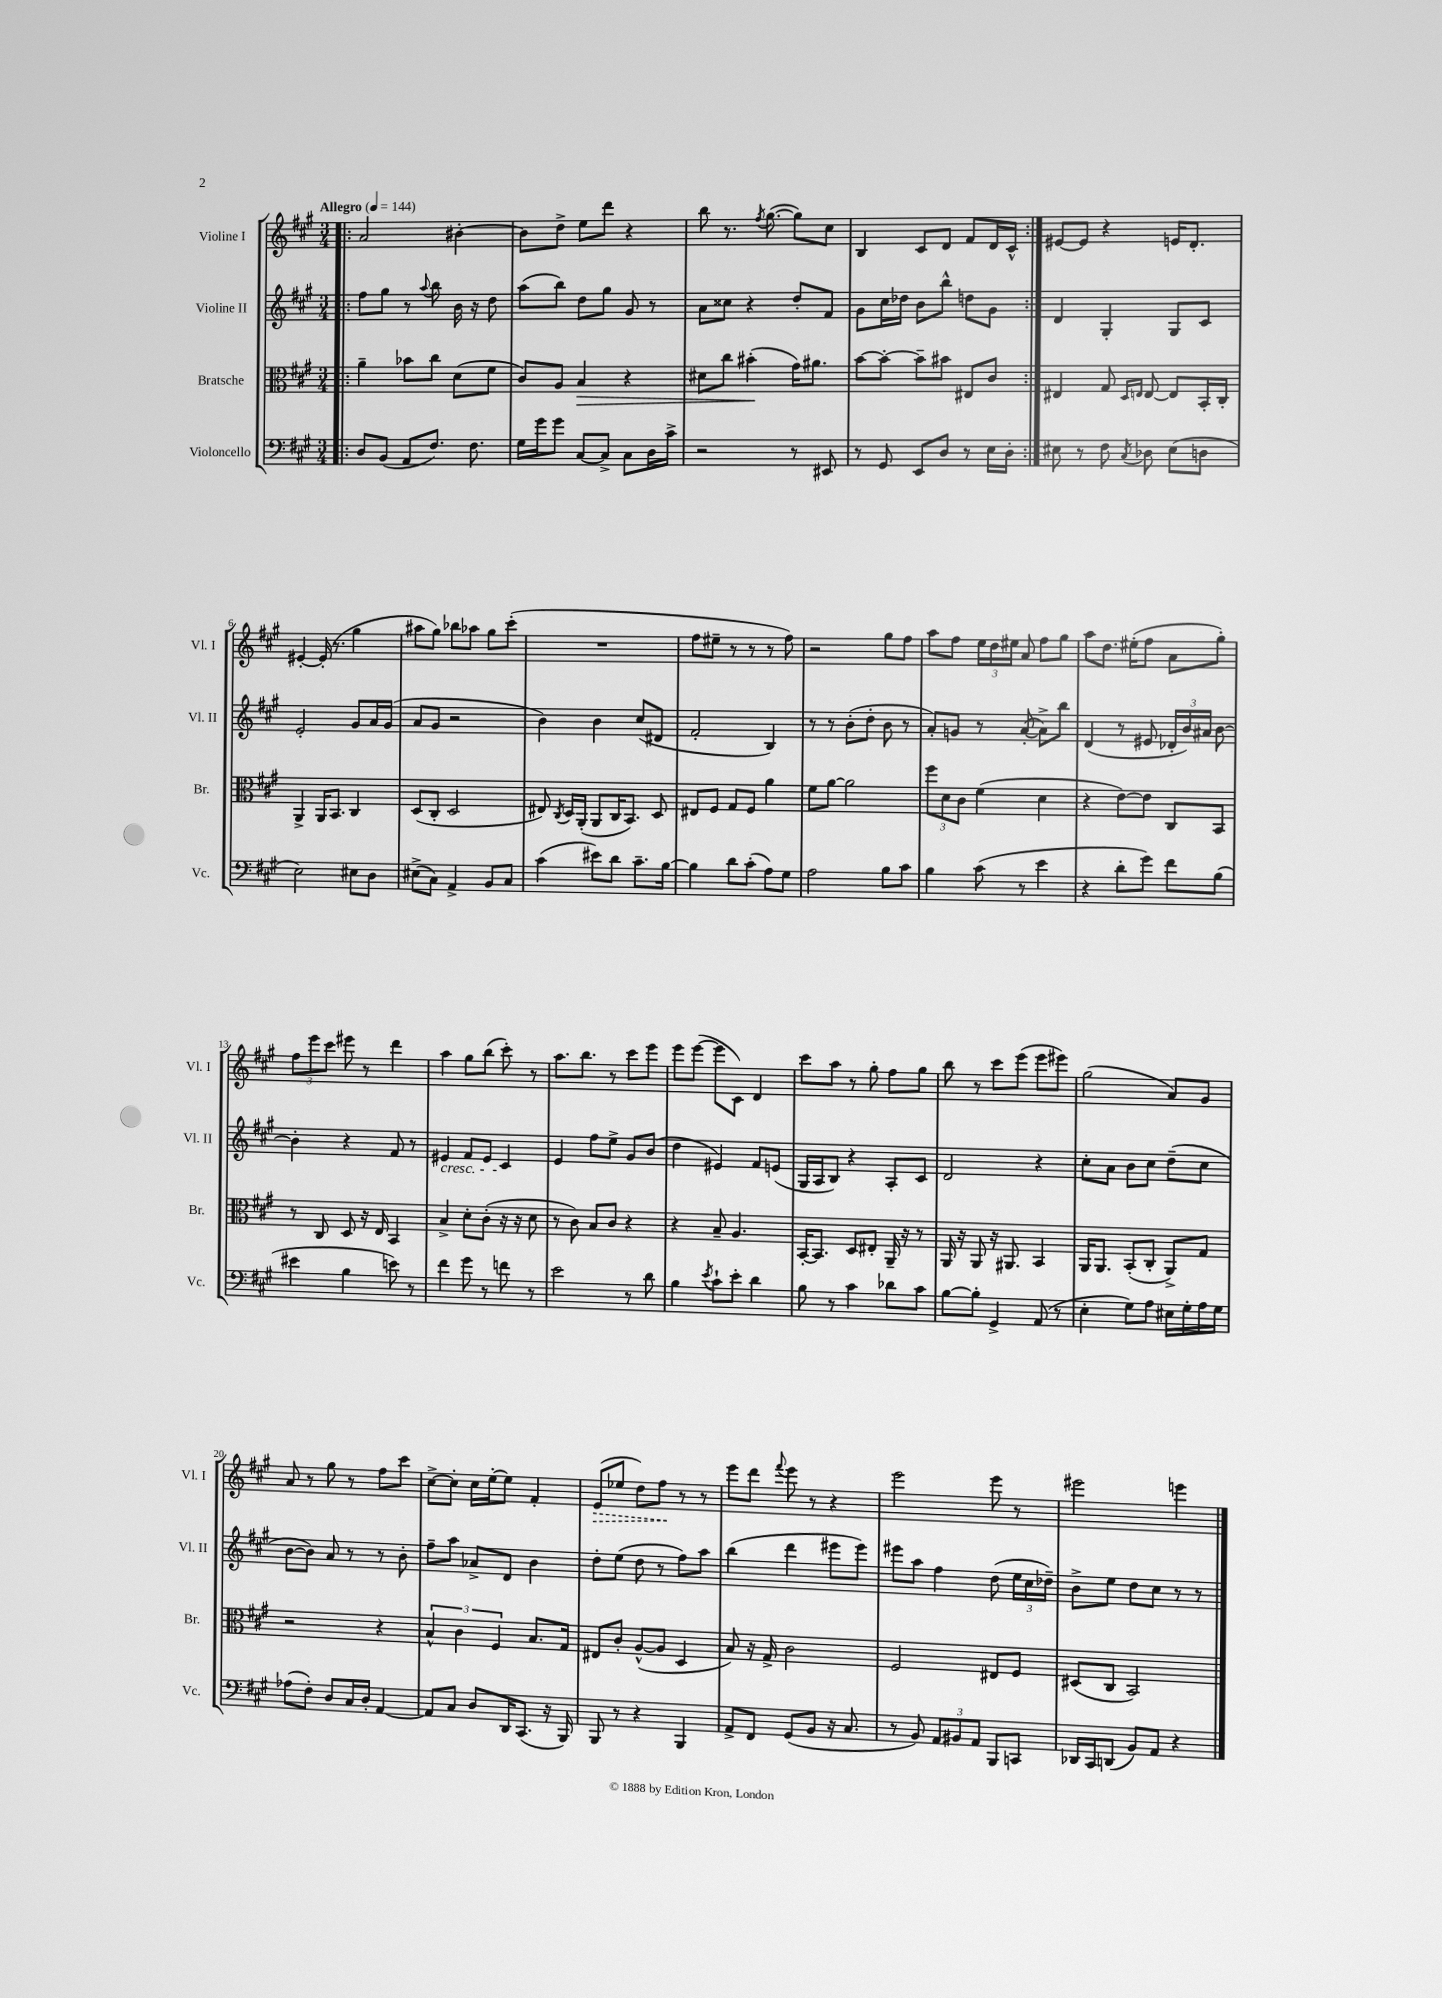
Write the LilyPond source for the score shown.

<<
\new StaffGroup <<
\new Staff = "s0" \with { instrumentName = "Violine I" shortInstrumentName = "Vl. I" } {
    \clef treble \key a \major \numericTimeSignature \time 3/4 \tempo "Allegro" 4 = 144
    \autoBeamOff \repeat volta 2 { \bar ".|:" a'2 bis'4~-. |
    bis'8[ d''8]-> e''8[ d'''8] r4 |
    b''8 r8. \acciaccatura { fis''8 } gis''8.~( gis''8[) cis''8] |
    b4 cis'8[ d'8] fis'8[ d'16 cis'16]-^ | }
    eis'8[~ eis'8] r4 e'16[ d'8.]-. |
    eis'4~-. eis'16-.( r8. gis''4 |
    ais''8[ gis''8]) bes''8[ aes''8] gis''8[ cis'''8]-.( |
    R2. |
    fis''8[ eis''8]-- r8 r8 r8 fis''8) |
    r2 gis''8[ fis''8] |
    a''8[ fis''8] \tuplet 3/2 { e''16[ d''16 eis''16] } a'8 fis''8[ gis''8] |
    a''8[ d''8.] eis''16[-.( fis''8] a'8[ gis''8]-.) |
    \tuplet 3/2 { fis''8[ e'''8 cis'''8] } eis'''8 r8 d'''4 |
    a''4 gis''8[ b''8]( cis'''8-.) r8 |
    a''8.[ b''8.] r8 cis'''8[ e'''8] |
    e'''8[ e'''8]~( e'''8[ cis'8]) d'4 |
    cis'''8[ a''8] r8 gis''8-. fis''8[ gis''8] |
    b''8 r8 cis'''8[ e'''8]( e'''8[ eis'''8]) |
    gis''2( a'8[) gis'8] |
    a'8 r8 gis''8 r8 fis''8[ cis'''8] |
    cis''8[~-> cis''8]-. cis''16[ e''16~-. e''8] fis'4-. |
    \once \override Hairpin.style = #'dashed-line e'8[\>( ees''8] d''8[) fis''8]\! r8 r8 |
    e'''8[ d'''8] \appoggiatura { fis'''8 } e'''8 r8 r4 |
    e'''2 e'''8 r8 |
    eis'''2 e'''4 \bar "|." |
}
\new Staff = "s1" \with { instrumentName = "Violine II" shortInstrumentName = "Vl. II" } {
    \clef treble \key a \major \numericTimeSignature \time 3/4
    \autoBeamOff \repeat volta 2 { \bar ".|:" fis''8[ gis''8] r8 \appoggiatura { a''8 } b''8 b'16 r16 d''8 |
    a''8[( b''8]) d''8[ gis''8] gis'8 r8 |
    a'8[ cisis''8] r4 d''8[-. fis'8] |
    gis'8[ cis''16 des''16] b'8[ b''8]-^ d''8[ gis'8] | }
    d'4 gis4-. gis8[ cis'8] |
    e'2-. gis'8[ a'16 gis'16]( |
    a'8[ gis'8] r2 |
    b'4) b'4 cis''8[( dis'8] |
    fis'2-. b4) |
    r8 r8 b'8[-.( d''8]-. b'8 r8 |
    a'8[-.) g'8] r8 a'8~-.( a'8[->) b''8] |
    d'4( r8 eis'8 \tuplet 3/2 { des'16[-. b'16) ais'16] } b'8~ |
    b'4-. r4 fis'8 r8 |
    eis'4\cresc fis'8[ eis'8] cis'4\! |
    e'4 fis''8[ e''8]-> gis'8[ b'8]( |
    d''4 eis'4) fis'8[ e'8]( |
    gis16[ a16 b8]) r4 a8[-. cis'8] |
    d'2 r4 |
    cis''8[-. a'8] b'8[ cis''8] d''8[--( cis''8] |
    b'8[~ b'8]) a'8 r8 r8 b'8-. |
    fis''8[-- a''8] aes'8[-> d'8] b'4 |
    d''8[-. e''8]( d''8 r8 fis''8[) a''8] |
    b''4( d'''4 eis'''8[ eis'''8]) |
    eis'''8[ a''8] fis''4 d''8( \tuplet 3/2 { e''16[ cis''16 des''16]--) } |
    b'8[-> e''8] d''8[ cis''8] r8 r8 \bar "|." |
}
\new Staff = "s2" \with { instrumentName = "Bratsche" shortInstrumentName = "Br." } {
    \clef alto \key a \major \numericTimeSignature \time 3/4
    \autoBeamOff \repeat volta 2 { \bar ".|:" a'4-- bes'8[ cis''8] d'8[( fis'8] |
    cis'8[) a8] b4\> r4 |
    dis'8[ cis''8] bis'4-.\!( gis'16[) ais'8.] |
    b'8[~ b'8]~-. b'8[-- bis'8] eis8[ cis'8] | }
    eis4 gis8 \grace { d16[ e16] } e8~ e8[ b,16-. cis16]-. |
    a,4-> a,16[ b,8.] cis4 |
    d8[( cis8]-. d2 |
    eis8) \acciaccatura { cis8 } d16[ a,16]-.( a,8[ cis16 b,8.]) d8 |
    eis8[ fis8] gis8[ fis8] a'4 |
    fis'8[ a'8]~ a'2 |
    \tuplet 3/2 { fis''8[ d'8 cis'8] } fis'4( d'4 |
    r4 e'8[~) e'8] cis8[ b,8] |
    r8 cis8 d8 r16 e16 b,4 |
    b4-> d'8[-. cis'8]-.( r16 r16 d'8 |
    r8 cis'8) b8[ cis'8] r4 |
    r4 b8-- a4. |
    b,16[~-. b,8.] d8[ eis8]-. a,16-- r16 r8 |
    a,16 r16 a,8 r16 ais,8. b,4 |
    a,16[ a,8.] b,8[-.( cis8]-. a,8[->) gis8] |
    r2 r4 |
    \tuplet 3/2 { b4-^ cis'4 fis4 } b8.[ gis16] |
    eis8[ cis'8]-. a8[~-^( a8] d4 |
    b8) r16 gis16-> cis'2 |
    fis2 eis8[ fis8] |
    dis8[( cis8] b,2) \bar "|." |
}
\new Staff = "s3" \with { instrumentName = "Violoncello" shortInstrumentName = "Vc." } {
    \clef bass \key a \major \numericTimeSignature \time 3/4
    \autoBeamOff \repeat volta 2 { \bar ".|:" d8[ b,8]( a,8[ fis8.]) fis8. |
    gis16[ gis'16 gis'8] cis8[~ cis8]-> cis8[ d16 cis'16]-> |
    r2 r8 eis,8 |
    r8 gis,8 e,8[ d8] r8 e16[ d16]-. | }
    eis8 r8 fis8 \acciaccatura { cis8 } des8 eis8[( d8] |
    e2) eis8[ d8] |
    eis8[->( cis8]) a,4-> b,8[ cis8] |
    cis'4( eis'8[) d'8] cis'8.[-- b16]~ |
    b4 d'8[ cis'8]-.( a8[) gis8] |
    a2 b8[ cis'8] |
    b4 cis'8( r8 e'4 |
    r4 d'8[-. gis'8]) fis'8[ b8]( |
    eis'4 b4 e'8) r8 |
    fis'4 gis'8 r8 f'8 r8 |
    e'2 r8 d'8 |
    b4 \acciaccatura { e'8 } cis'8[-! e'8]-. d'4 |
    b8 r8 cis'4 des'8[ cis'8] |
    b8[~ b8]-. gis,4-> a,8( r8 |
    e4-. gis8[) a8] eis16[ gis16-. a16 gis16] |
    aes8[( fis8]-.) d8[ cis16 d16]-. a,4~ |
    a,8[ cis8] d8[ d,16 cis,8.]( r16 b,,16) |
    b,,8 r8 r4 b,,4 |
    a,8[-> fis,8] gis,8[( b,8] r16 cis8. |
    r8 b,8) \tuplet 3/2 { a,8[ bis,8 a,8] } b,,8[ c,8] |
    des,16[ cis,16 d,8]( b,8[) a,8] r4 \bar "|." |
}
>>
>>
